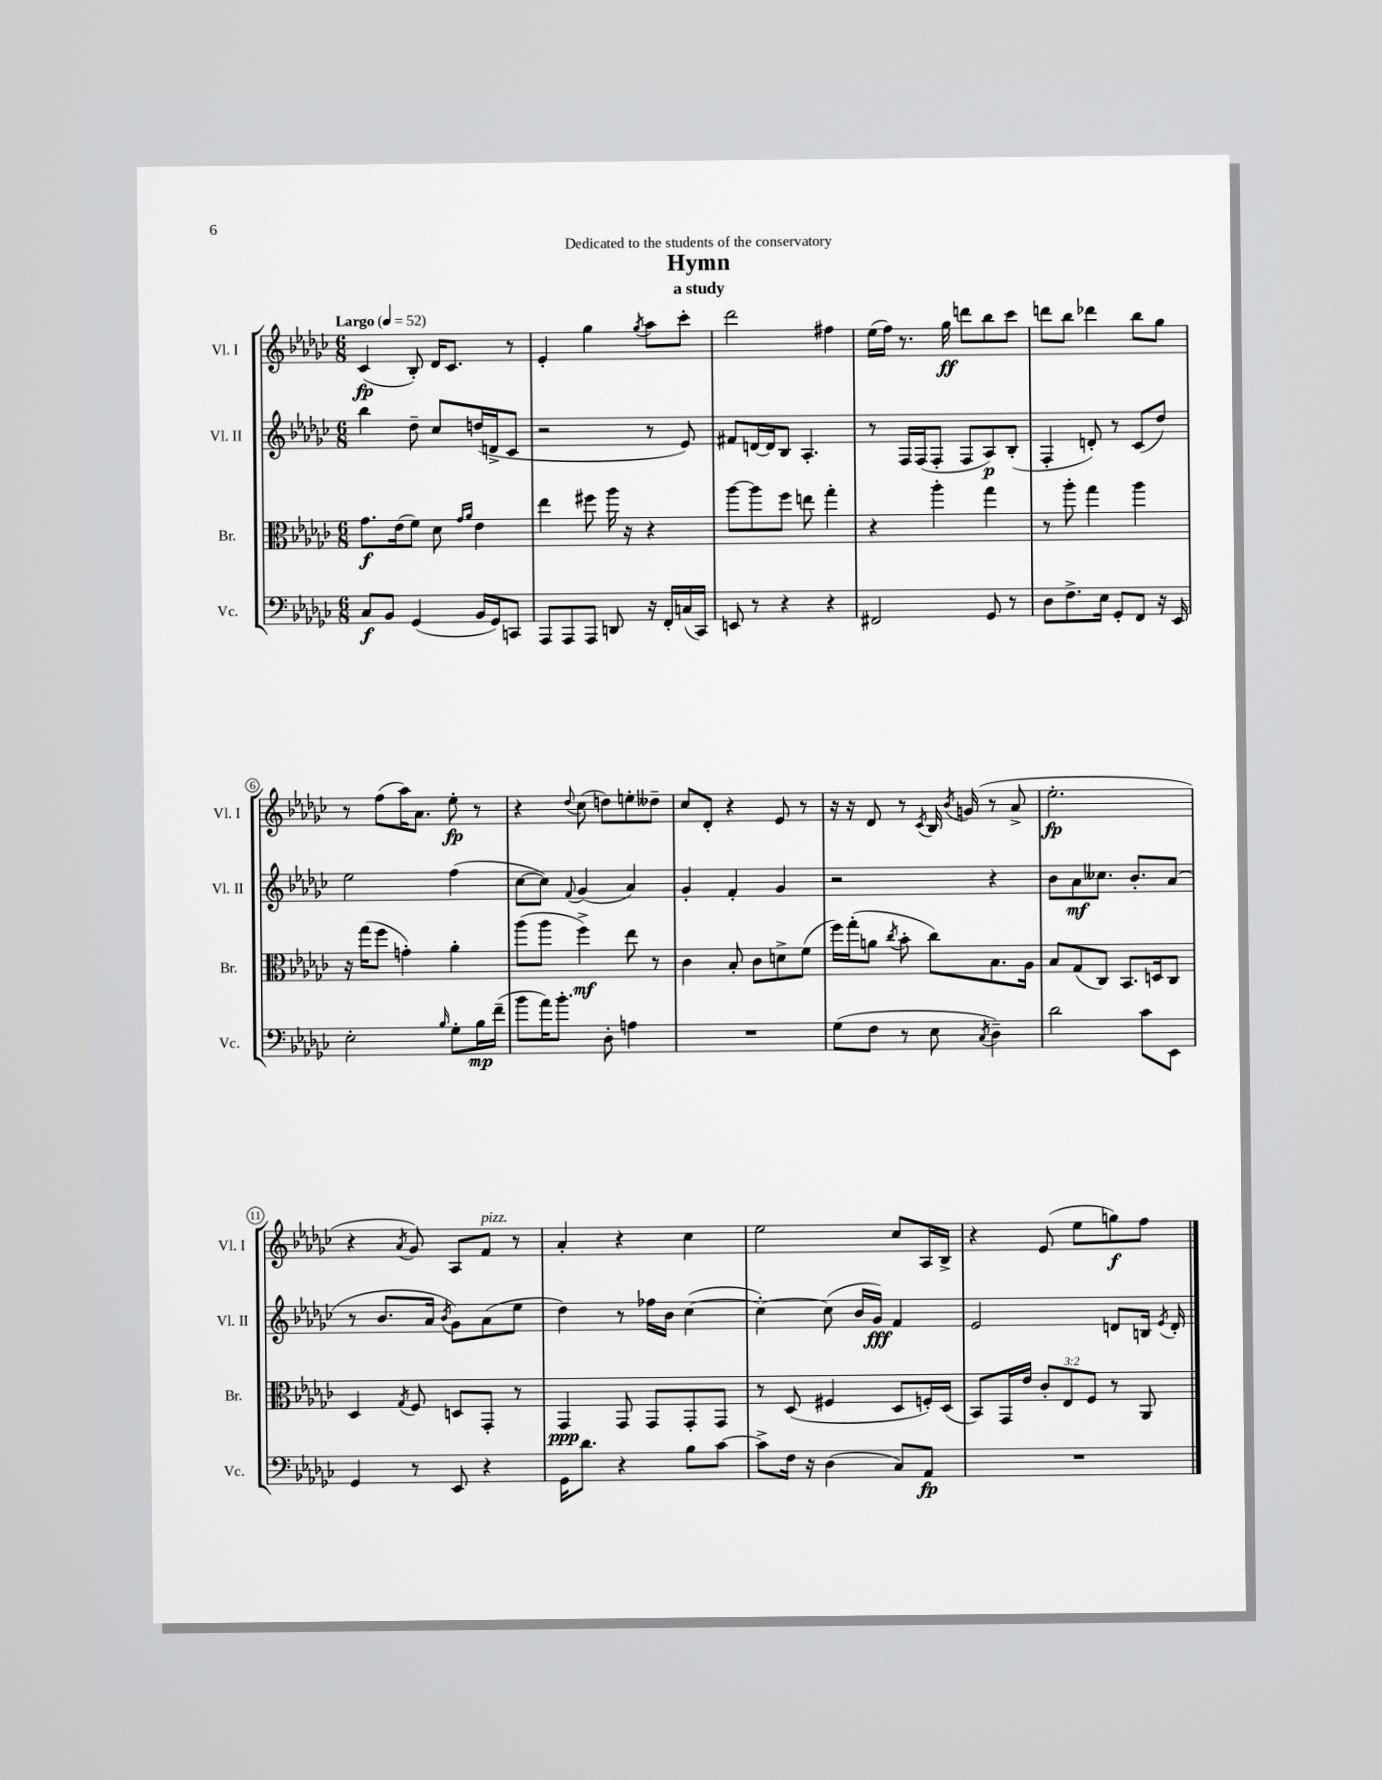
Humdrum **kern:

**kern	**kern	**kern	**kern
*staff4	*staff3	*staff2	*staff1
*clefF4	*clefC3	*clefG2	*clefG2
*k[b-e-a-d-g-c-]	*k[b-e-a-d-g-c-]	*k[b-e-a-d-g-c-]	*k[b-e-a-d-g-c-]
*M6/8	*M6/8	*M6/8	*M6/8
*MM52	*MM52	*MM52	*MM52
8C-	8.g-	4bb-	(4c-
8BB-	.	.	.
.	(16e-	.	.
(4GG-	8f)	8dd-~	8B-')
.	8d-	8cc-	16d-
.	.	.	8.c-
.	16qqg-	.	.
.	16qqa-	.	.
16BB-	4e-	(16dd	.
16GG-)	.	16d^	.
8CC	.	8c-	8r
=	=	=	=
8AAA-	4ee-	2r	4e-'
8AAA-	.	.	.
8AAA-	8ff#	.	4gg-
8DD	16aa-	.	.
.	16r	.	.
.	.	.	8qgg-
16r	4r	8r	8aa-
16FF'	.	.	.
(16C	.	8e-)	8ccc-'
16CC-)	.	.	.
=	=	=	=
8EE	[8aa-	8f#	2ddd-
8r	8aa-]	[16d	.
.	.	16d]	.
4r	8ff	8B-	.
.	8ee	4.A-'	.
4r	4gg-'	.	4ff#
=	=	=	=
2FF#	4r	8r	(16ee-
.	.	.	16ff)
.	.	16F	8.r
.	.	(16F	.
.	4aa-'	8F'	.
.	.	.	16gg-
.	.	8F	8ddd
8GG-	4gg-	8A-)	8bb-
8r	.	(8B-'	8ccc-
=	=	=	=
8D-	8r	4F'	8ddd
8.F^	8aa-'	.	8bb-
.	4gg-	8d')	4ddd-
16E-	.	.	.
8GG-'	.	8r	.
8FF	4aa-	(8c-	8bb-
16r	.	8dd-)	8gg-
16EE-	.	.	.
=	=	=	=
2E-'	16r	2ee-	8r
.	(16gg-	.	.
.	8ff	.	(8ff
.	4g')	.	16aa-)
.	.	.	8.a-
16qqB-	.	.	.
8G-'	4a-'	(4ff	8ee-'
16B-	.	.	8r
(16f~	.	.	.
=	=	=	=
8b-	(8aa-	[8cc-	4r
16a-)	8aa-	8cc-])	.
8.b-'	.	.	.
.	.	8qqf	8qqdd-
.	4ff^)	(4g-	(8cc-
8D-'	.	.	8dd)
4A	8ee-	4a-)	8ee'
.	8r	.	8dd--~
=	=	=	=
2.r	4c-	4g-'	8cc-
.	.	.	8d-'
.	8B-'	4f'	4r
.	8c-	.	.
.	8d^	4g-	8e-
.	(8f	.	8r
=	=	=	=
(8G-	16ff)	2r	16r
.	(16gg-'	.	16r
8F	8a	.	8d-
.	8qcc-	.	.
8r	8b-'	.	8r
.	.	.	8qc-
8E-	8cc-)	.	16B-
.	.	.	8qb-
.	.	.	(16g
8qC-	.	.	.
4D-~)	8.B-	4r	8r
.	.	.	8a-^
.	16A-	.	.
=	=	=	=
2d-	8B-	8b-	2.ee-'
.	(8G-	8a-	.
.	8C-)	8.cc--	.
.	8.BB-	.	.
.	.	8.b-'	.
8c-	.	.	.
.	16D	.	.
8EE-	8C-	(8a-	.
=	=	=	=
4GG-	4D-	8r	4r
.	.	8.b-	.
.	8qG-	.	8qa-
8r	8F	.	8g-)
.	.	16a-	.
.	.	8qb-	.
8EE-	8D	8g-)	8A-
4r	8GG-'	(8a-	8f
.	8r	8ee-	8r
=	=	=	=
16GG-	4GG-	4dd-)	4a-'
8.d-	.	.	.
4r	8GG-	8r	4r
.	8GG-	16ff-	.
.	.	16b-	.
8B-	8GG-'	([4cc-	4cc-
[8c-	8GG-	.	.
=	=	=	=
8c-^]	8r	4cc-'_)	2ee-
16F	(8D-	.	.
16r	.	.	.
(4D-	4F#	(8cc-]	.
.	.	16b-	.
.	.	16g-)	.
8C-)	8D-	4f	8cc-
8AA-	16F')	.	16A-
.	(16D-	.	16B-^
=	=	=	=
2.r	8BB-)	2e-	4r
.	16GG-	.	.
.	16e-	.	.
.	12c-'	.	(8e-
.	12E-	.	.
.	.	.	8ee-
.	12F	.	.
.	8r	8d	8gg)
.	8AA-	16B	8ff
.	.	8qe-	.
.	.	16d'	.
==	==	==	==
*-	*-	*-	*-
